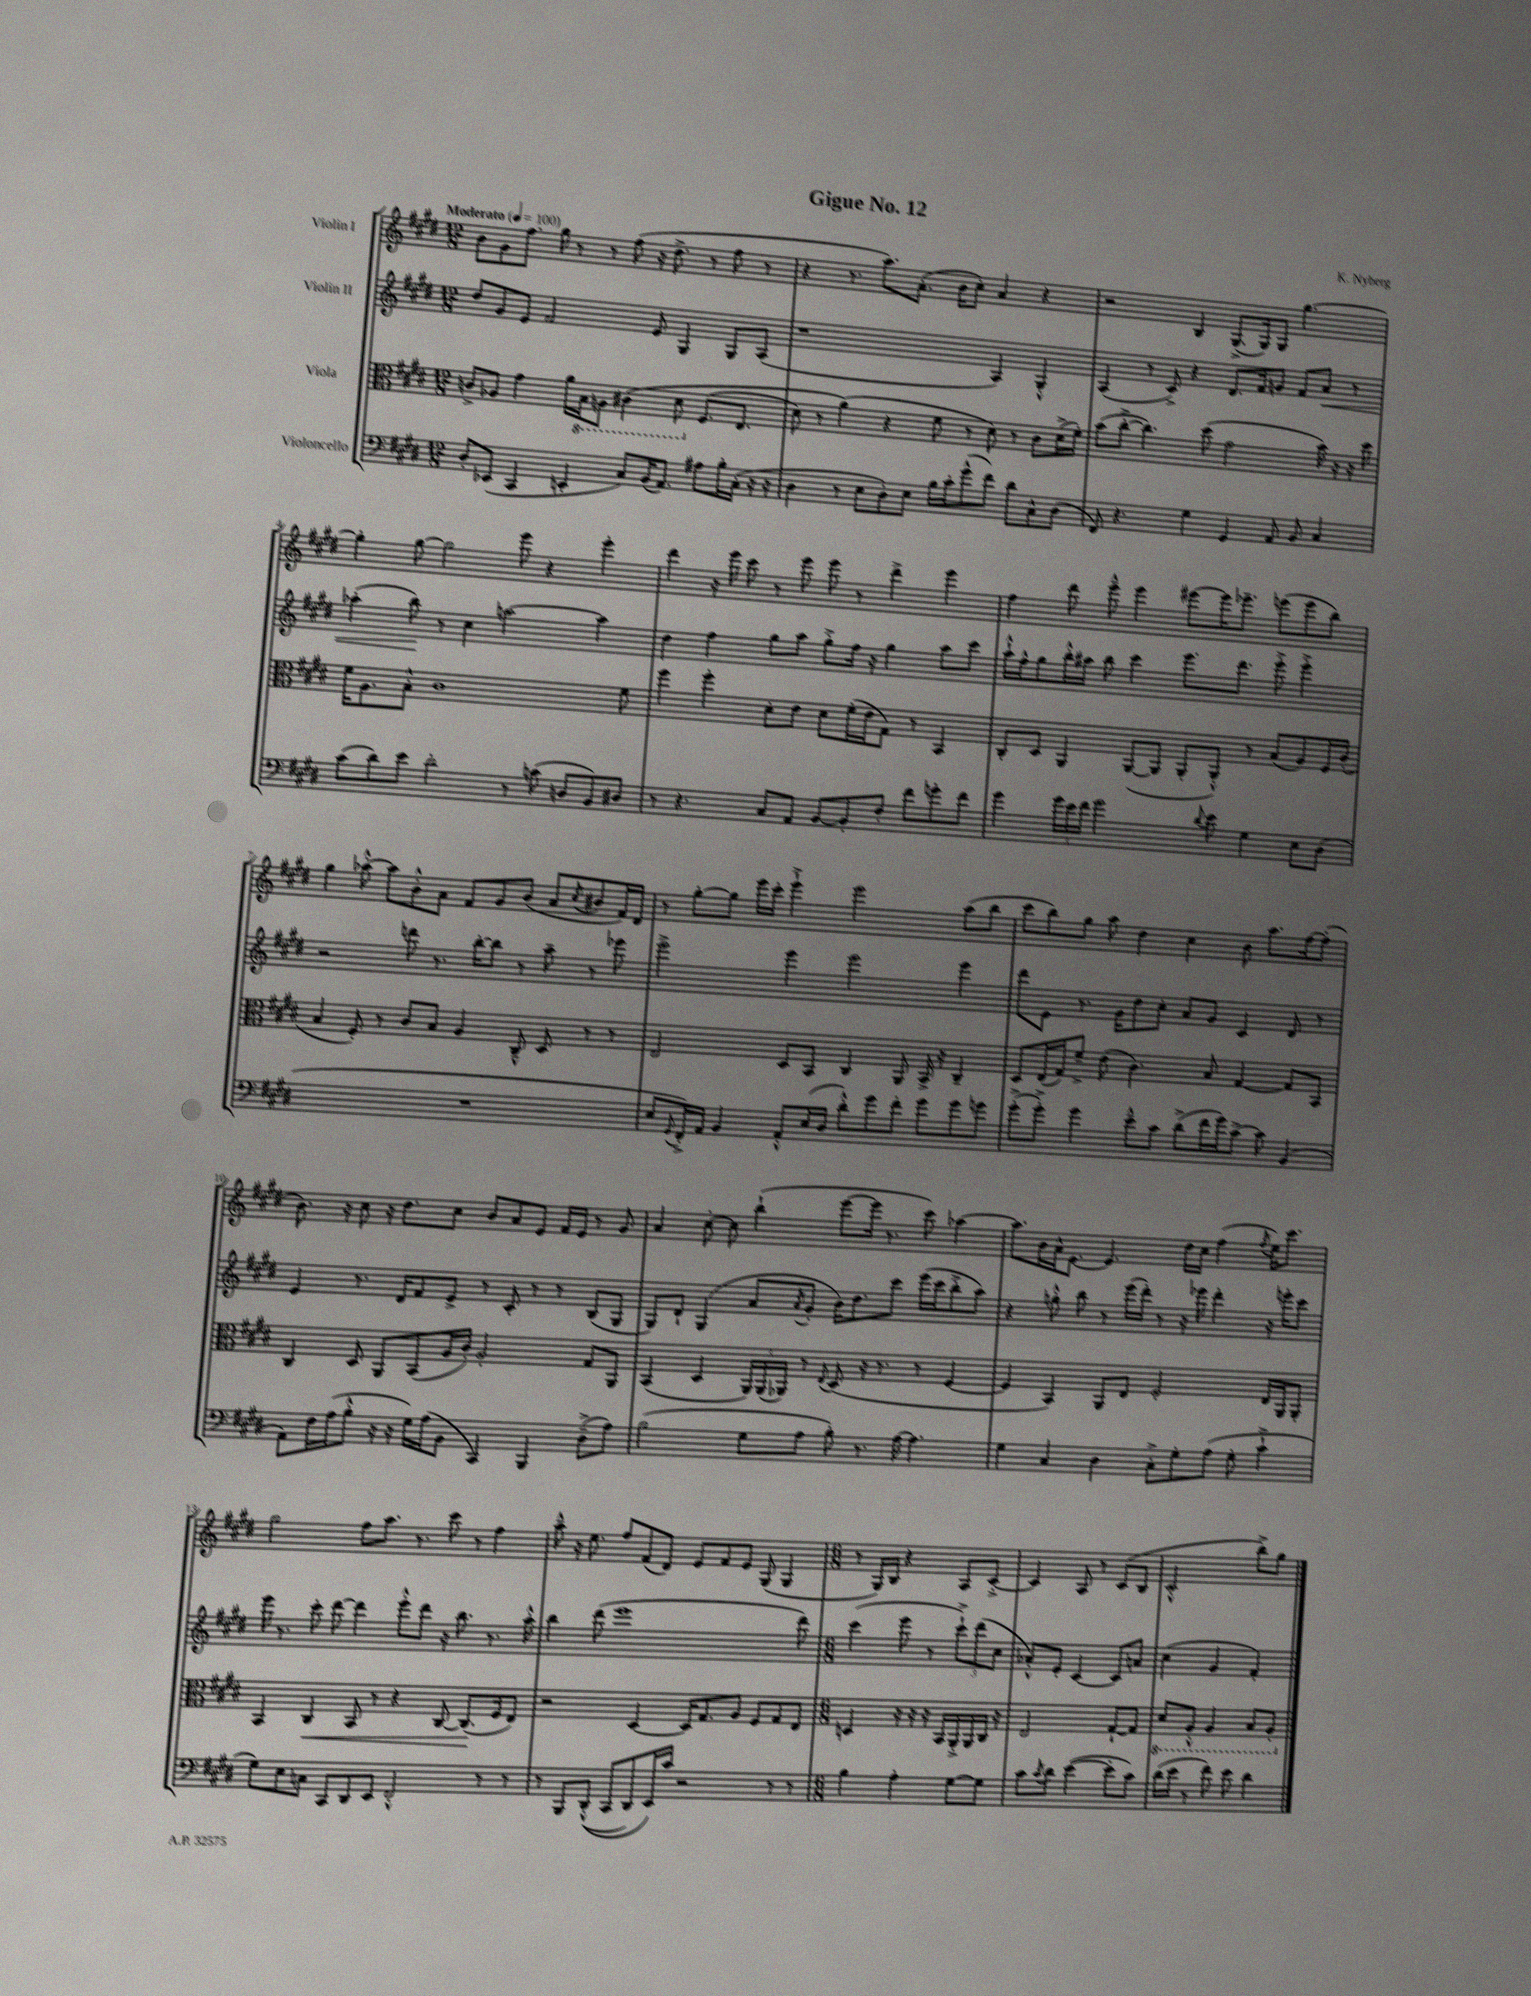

**kern	**kern	**dynam	**kern	**dynam	**kern
*part4	*part3	*part3	*part2	*part2	*part1
*staff4	*staff3	*staff3	*staff2	*staff2	*staff1
*I"Violoncello	*I"Viola	*	*I"Violin II	*	*I"Violin I
*clefF4	*clefC3	*	*clefG2	*	*clefG2
*k[f#c#g#d#]	*k[f#c#g#d#]	*	*k[f#c#g#d#]	*	*k[f#c#g#d#]
*M12/8	*M12/8	*	*M12/8	*	*M12/8
*MM100	*MM100	*	*MM100	*	*MM100
=1	=1	=1	=1	=1	=1
!	!	!	!	!	!LO:TX:a:B:t=Moderato
8D#'/L	8cn^/L	.	8dd#/L	.	8b\L
(8EE-X/J	8A-X/J	.	8g#/	.	8g#\
4CC#/	4g#\	.	8e/J	.	8.ff#\J
.	.	.	2f#/	.	.
.	.	.	.	.	16gg#\
4EEn'/	16a\LL	.	.	.	8r
*	*8ba	*	*	*	*
.	16BB\J	.	.	.	.
.	8AAn\J	.	.	.	8r
8C#/L)	(4C#X\	.	.	.	(8ff#\
(16BB/K	.	.	8e/	.	16r
8.AA/J)	.	.	.	.	8.dd#^\
.	8D#\	.	4G#/	.	.
*	*X8ba	*	*	*	*
8A#X\L	(8.F#/L	.	.	.	8r
16B'\L	.	.	8G#/L	.	8ff#\
(16C#'\JJ	8.E/J	.	.	.	.
16r	.	.	(8A/J	.	8r
16r	.	.	.	.	.
=2	=2	=2	=2	=2	=2
4D#\	8d#\)	.	1r	.	4r
.	8r	.	.	.	.
8r	(4a\)	.	.	.	8.r
8E\L	.	.	.	.	.
.	.	.	.	.	8.aa\L)
8D#'\)	4r	.	.	.	.
8E\J	.	.	.	.	(8.a'\J
16B\LL	8f#\	.	.	.	.
16c#'\J	.	.	.	.	16b\KL
(8g#^^\	8r	.	.	.	8cc#'\J)
8f#\J)	8d#\)	.	4A/)	.	4a/
8d#\L	8r	.	.	.	.
8C#^^\	8c#\L	.	4G#'^^/	.	4r
(8D#\J	(16d#^\L	.	.	.	.
.	16f#'\JJ)	.	.	.	.
=3	=3	=3	=3	=3	=3
8FF#/)	(8b\L	.	(4A/	.	2r
4.r	[8cc#'^\J	.	.	.	.
.	4.cc#\])	.	8r	.	.
.	.	.	8c#^/)	.	.
4G#\	.	.	4r	.	4B/
.	(8dd#\	.	.	.	.
4GG#/	2g#\	.	8.d#/L	.	(8.G#^/L
.	.	.	16f#/k	.	16G#/k)
8AA/	.	.	8gn/J	.	8G#/J
8BB/	.	.	8f#/L	.	[4.gg#\
!	!	!	!	!LO:HP:b	!
4C#/	16b\)	.	8a/J	<	.
.	16r	.	.	.	.
.	16r	.	8r	.	.
.	16dd#\	.	.	.	.
!!LO:LB:g=z
=4	=4	=4	=4	=4	=4
(8c#\L	16f#\KL	.	(4aa-X'\	.	4gg#'\]
.	8.A\	.	.	.	.
8d#\)	.	.	.	.	.
8e\J	8B'^^\J	.	8bb\)	.	[8gg#\
2d#'\	1c#	.	8r	[	2gg#\]
.	.	.	4cc#\	.	.
.	.	.	[2aan\	.	.
8r	.	.	.	.	8eee\
(8cn\	.	.	.	.	4r
8Dn/L	.	.	.	.	.
8BB/)	.	.	4aa\]	.	4eee'\
8D#X/J	8f#\	.	.	.	.
=5	=5	=5	=5	=5	=5
8r	4ff#\	.	4dd#\	.	4ddd#\
4.r	.	.	.	.	.
.	4ff#'\	.	4ff#\	.	16r
.	.	.	.	.	16eee\
.	.	.	.	.	8ccc#\
8C#/L	8d#'\L	.	8gg#\L	.	8r
8AA/J	8e\J	.	8aa\J	.	8eee\
[8BB/L	8d#\L	.	8gg#'^\L	.	8eee\
8BB'/]	(16f#'\L	.	16ff#\Jk	.	8r
.	16e\J	.	16r	.	.
8F#'/J	8G#\J)	.	4gg#\	.	4ddd#^\
8f#\L	8r	.	.	.	.
8gn'\	4BB/	.	8aa\L	.	4eee\
8f#\J	.	.	8ccc#\J	.	.
=6	=6	=6	=6	=6	=6
4g#\	8C#'/L	.	16aa`^^\LL	.	4ff#\
.	.	.	16ff#^^\J	.	.
.	8D#/J	.	8gg#\	.	.
24g#\LL	4AA/	.	16bb'^^\L	.	8ddd#\
24e\	.	.	.	.	.
.	.	.	16aa#X\JJ	.	.
24f#\JJ	.	.	.	.	.
2g#\	.	.	8bb\	.	8eee~^^\
.	([8AA/L	.	4ccc#\	.	4eee\
.	8AA/J]	.	.	.	.
.	8AA'/L	.	8.eee\L	.	[8eee#X\L
8qqd#/	.	.	.	.	.
8e\	8AA'^^/J)	.	.	.	16eee#\K]
.	.	.	8.ddd#\J	.	8.eee-X~\J
4G#\	8r	.	.	.	.
.	(8B/L	.	8eee'^\	.	(8eeen\L
8E\L	8A/)	.	4eee'^\	.	8eee\
(8D#\J	16F#/L	.	.	.	8bb\J)
.	(16c#'/JJ	.	.	.	.
!!LO:LB:g=z
=7	=7	=7	=7	=7	=7
1.r	4B/	.	2r	.	4gg#\
.	8F#'/)	.	.	.	[8aa-X'^^\
.	8r	.	.	.	8aa-\L]
.	8c#/L	.	8dddn\	.	8b'^^\
.	8B/J	.	8.r	.	8a\J
.	4A/	.	.	.	8f#/L
.	.	.	[16bb'\KL	.	.
.	.	.	8bb\J]	.	8g#/
.	8C#~^^/	.	8r	.	(8b/J
.	8D#/	.	8aa~\	.	8a/L
.	.	.	.	.	8qcc#/
.	8r	.	8r	.	8b#X/
.	8r	.	8eee-X\	.	16f#/L)
.	.	.	.	.	16d#/JJ
=8	=8	=8	=8	=8	=8
8E/L	2E/	.	2eee^\	.	8r
8qqGG#/	.	.	.	.	.
16FF#'^/L)	.	.	.	.	[8gg#'\L
16AA/JJ	.	.	.	.	.
4BB/	.	.	.	.	8gg#\J]
.	.	.	.	.	16eee\LL
.	.	.	.	.	16ccc#'\JJ
8AA'^^/L	8D#/L	.	4eee\	.	4eee`^\
(16E/L	8BB/J	.	.	.	.
16D#/JJ	.	.	.	.	.
8d#'^^\L)	4C#/	.	2eee\	.	2eee\
8g#\	.	.	.	.	.
8f#'\J	8AA/	.	.	.	.
8g#\L	16BB^/	.	.	.	.
.	16r	.	.	.	.
8g#\	4C#~/	.	4eee\	.	(8aa\L
8gn\J	.	.	.	.	8bb\J
=9	=9	=9	=9	=9	=9
(8g#'^\L	8D#/L	.	8ddd#\L	.	8ccc#\L
8g#'^\J)	(16E/L	.	8e\J	.	8bb\)
.	16G#/J)	.	.	.	.
4g#\	8f#~^/J	.	8.r	.	8gg#\J
.	(8e\	.	.	.	8aa\
.	.	.	16g#\KL	.	.
8e~^^\L	4.c#\)	.	8dd#\	.	4dd#\
8c#\J	.	.	8cc#'\J	.	.
(8d#^\L	.	.	8a/L	.	4cc#\
16f#\L	8B/	.	8g#/J	.	.
16g#\J)	.	.	.	.	.
[8c#^\J	[4G#/	.	4c#/	.	8b\
8c#\]	.	.	.	.	8.aa\L
(4BB/	8G#/L]	.	8d#/	.	.
.	.	.	.	.	[16ff#\k
.	8BB/J	.	8r	.	(8ff#'\J]
!!LO:LB:g=z
=10	=10	=10	=10	=10	=10
8AA\L)	4C#/	.	4e/	.	8.b\)
16F#\L	.	.	.	.	.
(16A\J	.	.	.	.	16r
8B'^^\J	8D#/	.	8.r	.	8cc#\
16r	8AA/L	.	.	.	16r
16r	.	.	16d#/KL	.	8.dd#\L
16G#\LL)	(8BB/	.	8f#/	.	.
(16A\J	.	.	.	.	.
8BB\J	16A/L	.	8e^/J	.	8cc#\J
.	16c#'/JJ)	.	.	.	.
4CC#/)	2A'/	.	8r	.	8b/L
.	.	.	8c#'/	.	8a/
4BBB/	.	.	8r	.	8e/J
.	.	.	8r	.	16f#/LL
.	.	.	.	.	16e/JJ
(8D#~^\L	8G#/L	.	(8B/L	.	8r
8A\J)	8AA/J	.	8G#/J	.	8g#/
=11	=11	=11	=11	=11	=11
(2B\	(4BB/	.	8G#/L)	.	4a/
.	.	.	8d#`/J	.	.
.	4D#/	.	(4G#/	.	[8cc#'\
.	.	.	.	.	8cc#\]
8G#\L	24AA/LL)	.	8a/L	.	(4bb`\
.	(24AA/	.	.	.	.
.	24AA-X/JJ)	.	.	.	.
.	.	.	8qa/	.	.
8A\J	8r	.	8g#'/J	.	.
.	8qqE/	.	.	.	.
8B'\)	(8D#/	.	16b\KL)	.	[8eee\L
.	.	.	8.dd#\	.	.
8.r	16r	.	.	.	16eee\Jk]
.	8.r	.	.	.	8.r
.	.	.	8ccc#\J	.	.
[16A\	.	.	.	.	.
4.A\]	8r	.	(16eee\LL	.	8ccc#\)
.	.	.	16ccc#\J	.	.
.	[4F#/	.	8bb'^\	.	[4aa-X\
.	.	.	8aa\J)	.	.
=12	=12	=12	=12	=12	=12
4G#\	4F#/]	.	4r	.	8.aa-\L]
.	.	.	.	.	16b\L
4C#/	4BB/)	.	8ggn'^^\	.	16a^^\J
.	.	.	.	.	[8.e\J
.	.	.	8bb\	.	.
4D#\	8AA/L	.	8r	.	4.e/]
.	8E/J	.	(16eee\LL	.	.
.	.	.	16ddd#'\JJ)	.	.
8C#'^\L	2F#'/	.	8r	.	.
8G#'\	.	.	16r	.	16dd#\LL
.	.	.	16eee-X\	.	16cc#\JJ
(8A\J	.	.	4ddd#'\	.	(4ff#\
8G#'\	.	.	.	.	.
.	.	.	.	.	8qff#/
4c#`^\	16E/LL	.	16r	.	16ee\KL)
.	16AA/J	.	16eeen'\KL	.	8.ccc#\J
.	8AA'/J	.	8ccc#\J	.	.
!!LO:LB:g=z
=13	=13	=13	=13	=13	=13
8G#\L)	4BB/	.	16eee\	.	2gg#\
.	.	.	8.r	.	.
8E\	.	.	.	.	.
!	!	!LO:HP:b	!	!	!
8Cn\J	4C#/	<	8ccc#'\	.	.
8CC#/L	.	.	[8ddd#\	.	.
8DD#/	8BB/	.	4ddd#\]	.	8ff#\L
8EE/J	8r	.	.	.	8.aa\J
2FF#'^^/	4r	.	8eee'^^\L	.	.
.	.	.	.	.	8.r
.	.	.	8ddd#\J	.	.
.	[8C#/	.	16r	.	8ccc#\
.	.	.	8.bb\	.	.
.	(8.C#/L]	.	.	.	8r
8r	.	.	8.r	.	4ff#\
.	16F#/k	[	.	.	.
8r	8E/J)	.	.	.	.
.	.	.	16aa'^^\	.	.
=14	=14	=14	=14	=14	=14
8r	2r	.	4bb\	.	8aa~^^\
8BBB/L	.	.	.	.	16r
.	.	.	.	.	8.ee\
((8DD#'^^/J	.	.	(8ddd#\	.	.
8CC#/L	.	.	1eee	.	8ff#/L
8DD#/)	[4D#/	.	.	.	(8f#/
16EE/L)	.	.	.	.	8d#/J)
16c#/JJ	.	.	.	.	.
2r	16D#/KL]	.	.	.	8e/L
.	8.G#/	.	.	.	.
.	.	.	.	.	8f#/
.	8A/J	.	.	.	8e/J
.	8F#/L	.	.	.	(8G#/
8r	8G#/	.	.	.	4G#/
8r	8E/J	.	8ddd#\)	.	.
=15	=15	=15	=15	=15	=15
*M6/8	*M6/8	*	*M6/8	*	*M6/8
4B\	4Dn/	.	(4ccc#\	.	8r
.	.	.	.	.	16G#/LL)
.	.	.	.	.	16B/JJ
4A'\	16r	.	8eee\	.	4r
.	16r	.	.	.	.
.	16r	.	8r	.	.
.	16BB/LL	.	.	.	.
[8G#\L	16AA'^/	.	12ccc#`^\L)	.	8A/L
.	16AA/	.	.	.	.
.	.	.	(12ddd#\	.	.
8G#\J]	16C#/JJ	.	.	.	[8c#'^/J
.	.	.	12cc#\J	.	.
.	16r	.	.	.	.
=16	=16	=16	=16	=16	=16
8c#\L	2E/	.	8a-X'^^/L)	.	4c#/]
8qc#/	.	.	.	.	.
8d#\J	.	.	8e'/J	.	.
([4e\	.	.	[4c#/	.	8A/
.	.	.	.	.	8r
8e'\L]	[8G#`/L	.	8c#/L]	.	(8c#/L
8c#\J)	8G#/J]	.	8an/J	.	8B/J
=17	=17	=17	=17	=17	=17
*	*8ba	*	*	*	*
(16d#\LL	8D#/L	.	(4cc#\	.	2c#'^^/
16e\JJ	.	.	.	.	.
8r	8AA'^^/J	.	.	.	.
8f#\)	4AA/	.	4g#/	.	.
8e\	.	.	.	.	.
4d#\	8BB/L	.	4f#'/)	.	8bb^\L)
.	8AA'/J	.	.	.	8gg#\J
*	*X8ba	*	*	*	*
==	==	==	==	==	==
*-	*-	*-	*-	*-	*-
